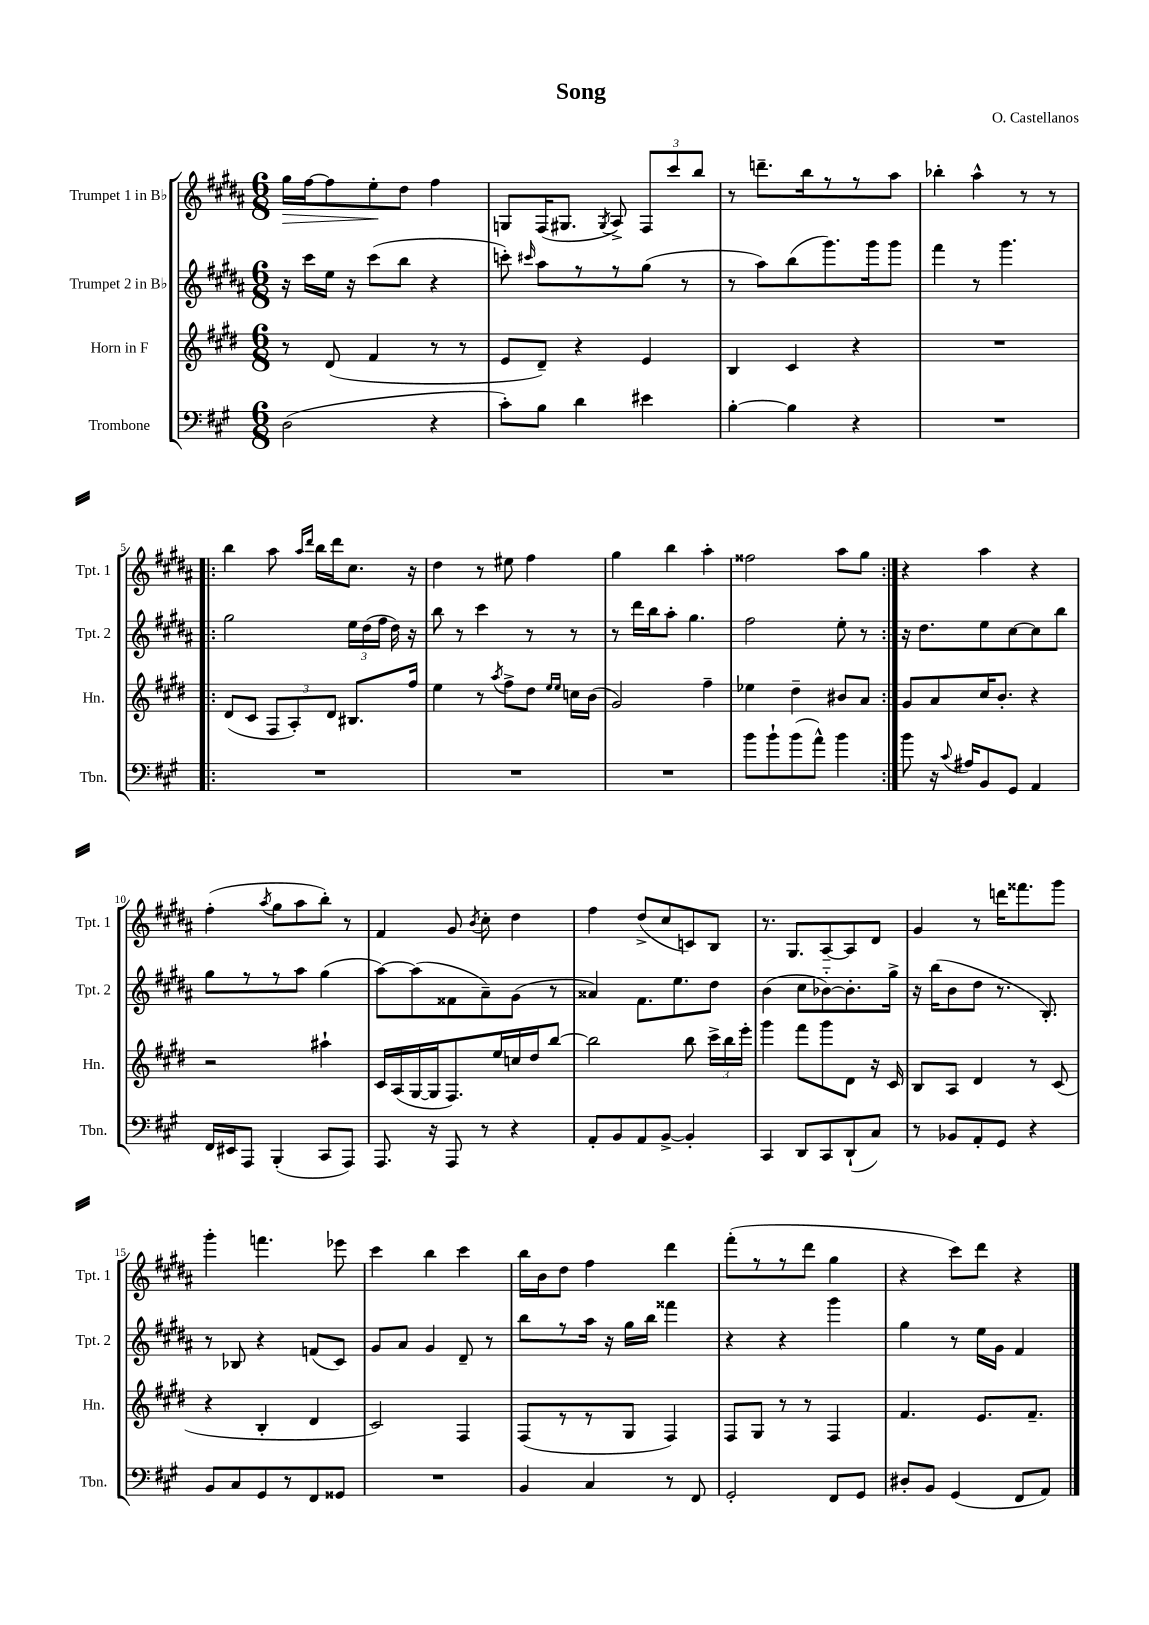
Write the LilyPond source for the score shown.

\header { title = "Song" composer = "O. Castellanos" }
<<
\new StaffGroup <<
\new Staff = "s0" \with { instrumentName = "Trumpet 1 in Bb" shortInstrumentName = "Tpt. 1" } {
    \clef treble \key b \major \numericTimeSignature \time 6/8
    \autoBeamOff gis''16[\> fis''16~ fis''8 e''8-.\! dis''8] fis''4 |
    g8[ fis16( gis8.] \acciaccatura { gis8 } ais8->) \tuplet 3/2 { fis8[ cis'''8 b''8] } |
    r8 d'''8.[-- b''16 r8 r8 ais''8] |
    bes''4-. ais''4-^ r8 r8 |
    \repeat volta 2 { b''4 ais''8 \grace { ais''16[ dis'''16] } b''16[ dis'''16 cis''8.] r16 |
    dis''4 r8 eis''8 fis''4 |
    gis''4 b''4 ais''4-. |
    fisis''2 ais''8[ gis''8] | }
    r4 ais''4 r4 |
    fis''4-.( \acciaccatura { ais''8 } gis''8[ ais''8 b''8]-.) r8 |
    fis'4 gis'8 \acciaccatura { b'8 } cis''8-. dis''4 |
    fis''4 dis''8[->( cis''8 c'8) b8] |
    r8. gis8.[ ais8~-- ais8 dis'8] |
    gis'4 r8 d'''16[ fisis'''8. gis'''8] |
    gis'''4-. f'''4. ees'''8 |
    cis'''4 b''4 cis'''4 |
    b''16[ b'16 dis''8] fis''4 dis'''4 |
    fis'''8[-.( r8 r8 dis'''8] gis''4 |
    r4 cis'''8[) dis'''8] r4 \bar "|." |
}
\new Staff = "s1" \with { instrumentName = "Trumpet 2 in Bb" shortInstrumentName = "Tpt. 2" } {
    \clef treble \key b \major \numericTimeSignature \time 6/8
    \autoBeamOff r16 cis'''16[ e''16] r16 cis'''8[( b''8] r4 |
    c'''8-.) \grace { cis'''16 } ais''8[ r8 r8 gis''8]( r8 |
    r8 ais''8[) b''8( gis'''8.) gis'''16 gis'''8] |
    fis'''4 r8 gis'''4. |
    \repeat volta 2 { gis''2 \tuplet 3/2 { e''16[ dis''16( fis''16] } dis''16) r16 |
    b''8 r8 cis'''4 r8 r8 |
    r8 dis'''16[ b''16 ais''8]-. gis''4. |
    fis''2 e''8-. r8 | }
    r16 dis''8.[ e''8 cis''8~ cis''8 b''8] |
    gis''8[ r8 r8 ais''8] gis''4( |
    ais''8[~) ais''8( fisis'8 ais'8--) gis'8]( r8 |
    aisis'4) fis'8.[ e''8. dis''8] |
    b'4( cis''8[ bes'8~-_) bes'8.-. gis''16]-> |
    r16 b''16[( b'8 dis''8] r8. b8.-.) |
    r8 bes8 r4 f'8[( cis'8]) |
    gis'8[ ais'8] gis'4 dis'8-- r8 |
    b''8[ r8 ais''16] r16 gis''16[ b''16] fisis'''4 |
    r4 r4 gis'''4 |
    gis''4 r8 e''16[ gis'16] fis'4 \bar "|." |
}
\new Staff = "s2" \with { instrumentName = "Horn in F" shortInstrumentName = "Hn." } {
    \clef treble \key e \major \numericTimeSignature \time 6/8
    \autoBeamOff r8 dis'8( fis'4 r8 r8 |
    e'8[ dis'8]--) r4 e'4 |
    b4 cis'4 r4 |
    R2. |
    \repeat volta 2 { dis'8[( cis'8] \tuplet 3/2 { fis8[ a8-.) dis'8] } bis8.[ fis''16] |
    e''4 r8 \acciaccatura { a''8 } fis''8[-> dis''8] \grace { e''16[ e''16] } c''16[ b'16]( |
    gis'2) fis''4-- |
    ees''4 dis''4-- bis'8[ a'8] | }
    gis'8[ a'8 cis''16 b'8.]-. r4 |
    r2 ais''4-! |
    cis'16[ a16( gis16~ gis16 fis8.) e''16 c''16 dis''16 b''8]~ |
    b''2 b''8 \tuplet 3/2 { cis'''16[-> b''16 e'''16]-. } |
    gis'''4 fis'''8[ gis'''8 dis'8] r16 cis'16 |
    b8[ a8] dis'4 r8 cis'8( |
    r4 b4-. dis'4 |
    cis'2) fis4 |
    fis8[( r8 r8 gis8] fis4) |
    fis8[ gis8] r8 r8 fis4 |
    fis'4. e'8.[ fis'8.]-- \bar "|." |
}
\new Staff = "s3" \with { instrumentName = "Trombone" shortInstrumentName = "Tbn." } {
    \clef bass \key a \major \numericTimeSignature \time 6/8
    \autoBeamOff d2( r4 |
    cis'8[-.) b8] d'4 eis'4 |
    b4~-. b4 r4 |
    R2. |
    \repeat volta 2 { R2. |
    R2. |
    R2. |
    b'8[ b'8-! b'8( a'8]-^) b'4 | }
    b'8 r16 \appoggiatura { cis'8 } ais16[ b,8 gis,8] a,4 |
    fis,16[ eis,16 a,,8] b,,4-.( cis,8[ a,,8]) |
    a,,8. r16 a,,8 r8 r4 |
    a,8[-. b,8 a,8 b,8]~-> b,4-. |
    cis,4 d,8[ cis,8 d,8-!( cis8]) |
    r8 bes,8[ a,8-. gis,8] r4 |
    b,8[ cis8 gis,8 r8 fis,8 gisis,8] |
    R2. |
    b,4 cis4 r8 fis,8 |
    gis,2-. fis,8[ gis,8] |
    dis8[-. b,8] gis,4( fis,8[ a,8]) \bar "|." |
}
>>
>>
